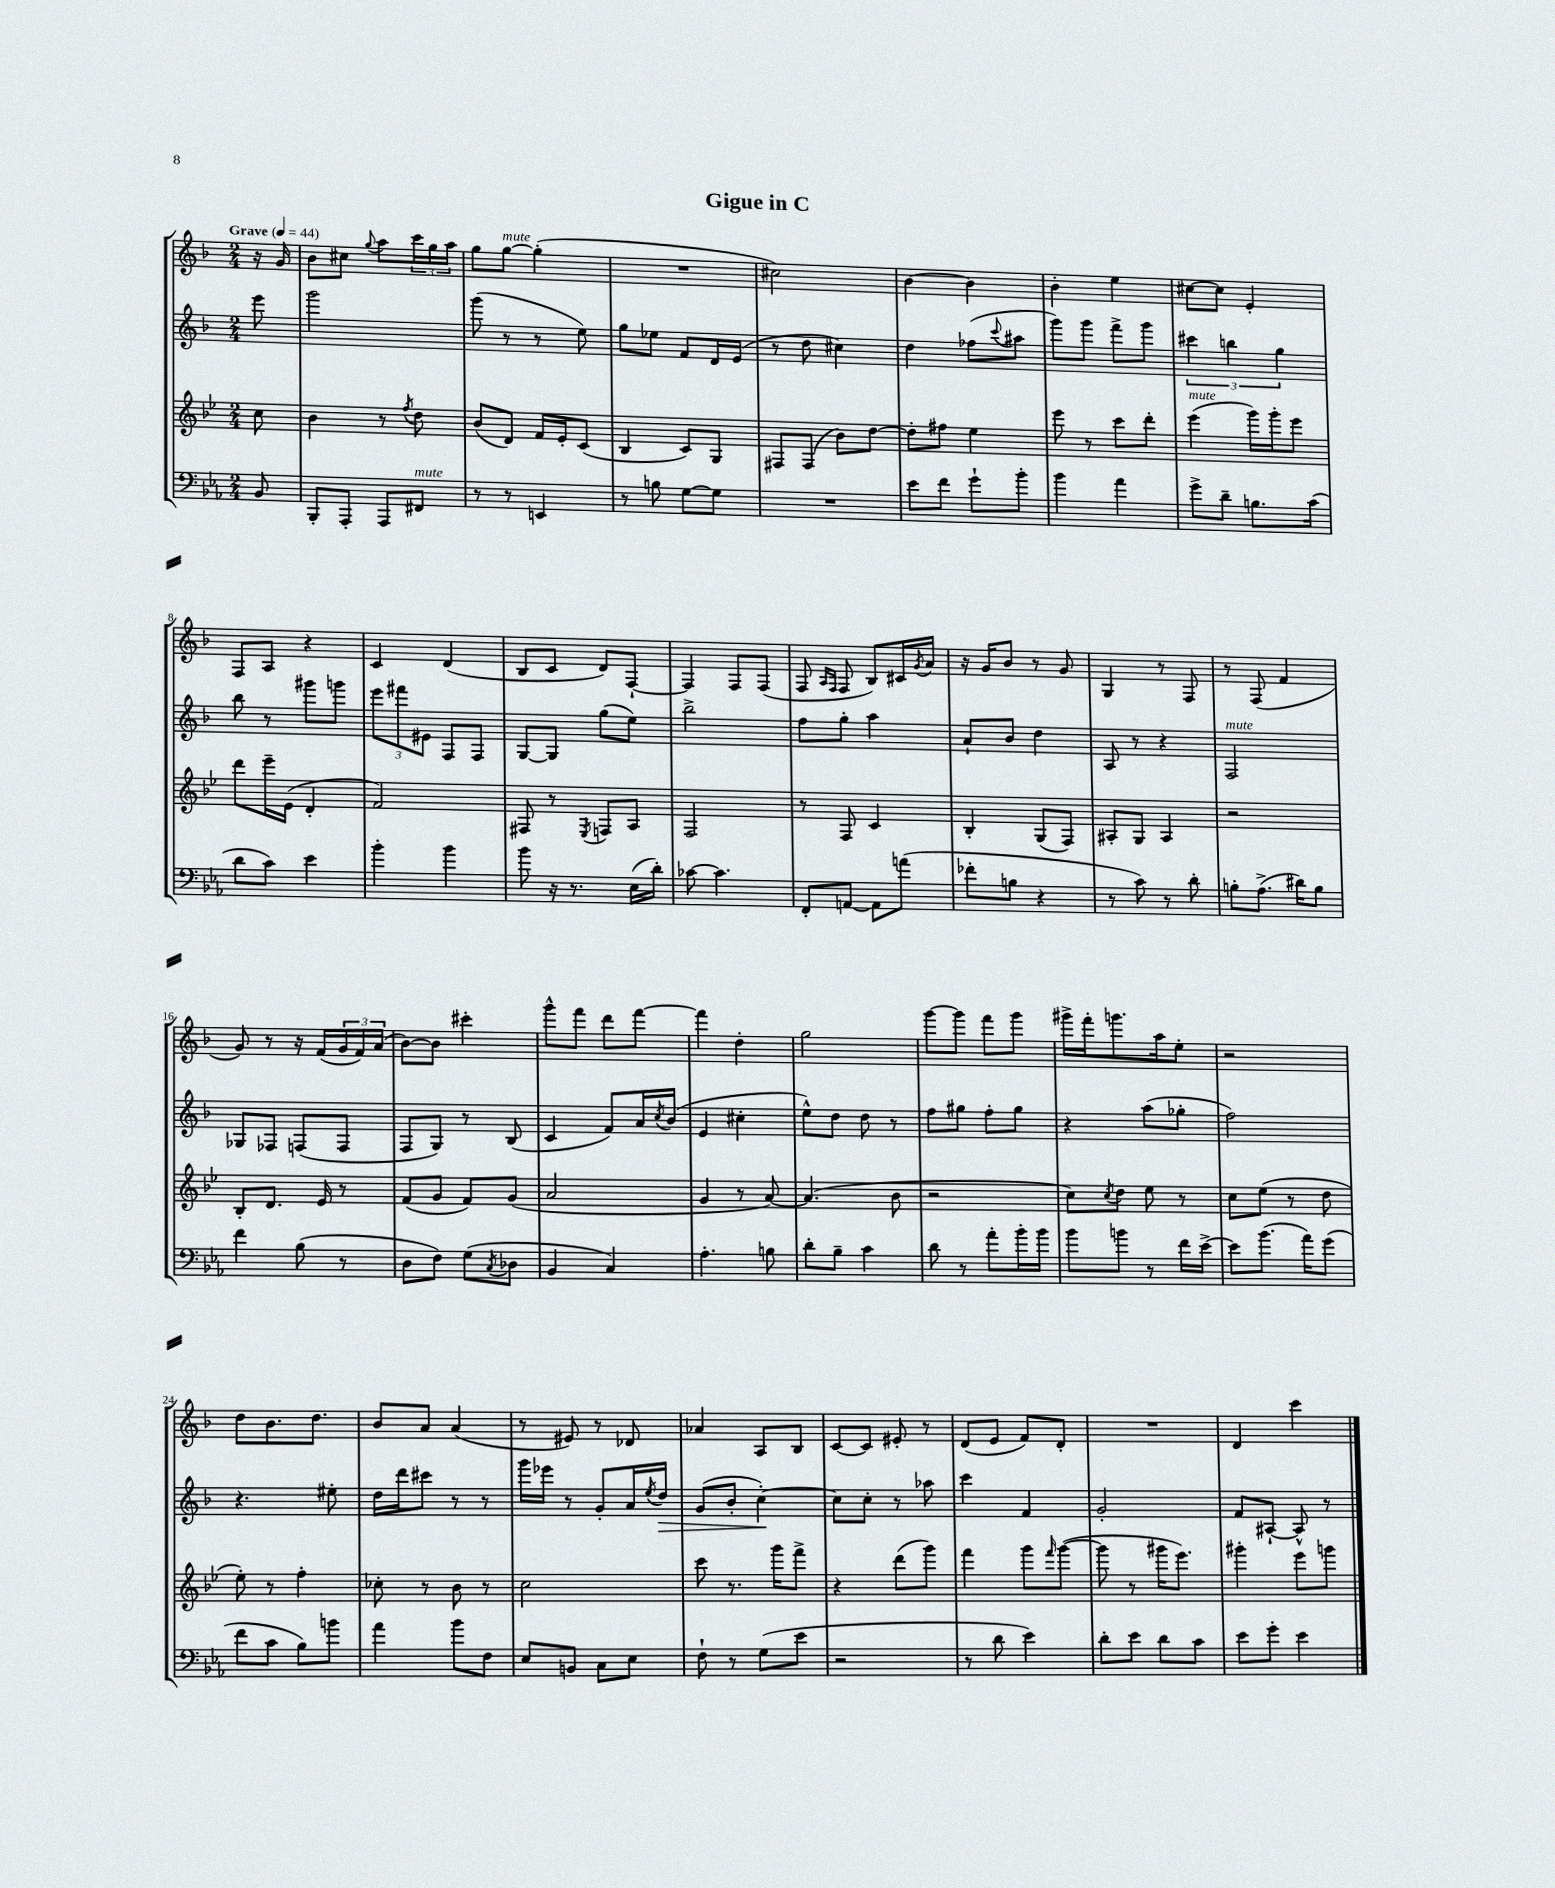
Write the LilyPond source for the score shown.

\header { title = "Gigue in C" }
<<
\new StaffGroup <<
\new Staff = "s0" {
    \clef treble \key f \major \numericTimeSignature \time 2/4 \partial 8 \tempo "Grave" 4 = 44
    r16 g'16 |
    bes'8 cis''8 \appoggiatura { g''8 } a''8 \tuplet 3/2 { c'''16 g''16 a''16 } |
    g''8 g''8~^\markup { \italic "mute" } g''4-.( |
    R2 |
    cis''2) |
    bes'4~ bes'4 |
    bes'4-. e''4 |
    cis''8~ cis''8 e'4-. |
    f8 a8 r4 |
    c'4 d'4( |
    bes8 c'8 d'8) f8~-! |
    f4 f8 f8( |
    f8 \grace { a16 f16 } f8 bes8) cis'16 \acciaccatura { g'8 } a'16 |
    r16 g'16 bes'8 r8 g'8 |
    g4 r8 f8 |
    r8 f8( f'4 |
    g'8) r8 r16 f'16( \tuplet 3/2 { g'16 f'16) a'16( } |
    bes'8~) bes'8 cis'''4-. |
    g'''8-^ f'''8 d'''8 f'''8~ |
    f'''4 d''4-. |
    g''2 |
    g'''8~ g'''8 f'''8 g'''8 |
    gis'''16-> f'''16-. g'''8. a''16 e''8-. |
    r2 |
    d''8 bes'8. d''8. |
    bes'8 a'8 a'4( |
    r8 eis'8) r8 des'8 |
    aes'4 a8 bes8 |
    c'8~ c'8 eis'8-. r8 |
    d'8( e'8 f'8) d'8-. |
    R2 |
    d'4 c'''4 \bar "|." |
}
\new Staff = "s1" {
    \clef treble \key f \major \numericTimeSignature \time 2/4 \partial 8
    e'''8 |
    g'''2 |
    g'''8( r8 r8 e''8) |
    g''8 ees''8 f'8 d'16 e'16( |
    r8 d''8 cis''4) |
    d''4 fes''8( \appoggiatura { c'''8 } ais''8 |
    g'''8) g'''8 f'''8-> g'''8 |
    \tuplet 3/2 { cis'''4 b''4 g''4 } |
    bes''8 r8 gis'''8 g'''8 |
    \tuplet 3/2 { e'''8 fis'''8 eis'8 } f8 f8 |
    g8~ g8 g''8( e''8) |
    bes''2-> |
    f''8 g''8-. a''4 |
    a'8-! bes'8 d''4 |
    a8 r8 r4 |
    f2^\markup { \italic "mute" } |
    ges8 fes8 f8( f8 |
    f8 g8) r8 bes8( |
    c'4 f'8) a'16 \acciaccatura { c''8 } bes'16( |
    e'4 cis''4-. |
    e''8-^) d''8 d''8 r8 |
    f''8 gis''8 f''8-. gis''8 |
    r4 a''8( ges''8-. |
    f''2) |
    r4. eis''8-. |
    d''16 d'''16 cis'''8 r8 r8 |
    g'''16 ees'''16 r8 g'8-. a'16 \acciaccatura { e''8 } d''16\> |
    g'8( bes'8-. c''4~-.\!) |
    c''8 c''8-. r8 aes''8 |
    c'''4 f'4 |
    g'2-. |
    f'8 ais8~-! ais8-^ r8 \bar "|." |
}
\new Staff = "s2" {
    \clef treble \key bes \major \numericTimeSignature \time 2/4 \partial 8
    c''8 |
    bes'4 r8 \acciaccatura { f''8 } d''8 |
    bes'8( d'8) f'16 ees'16-. c'8( |
    bes4 c'8) g8 |
    fis8 fis8( bes'8) d''8~ |
    d''8-. fis''8 ees''4 |
    ees'''8 r8 c'''8 d'''8-. |
    ees'''4^\markup { \italic "mute" }( g'''16) g'''16-. ees'''8 |
    d'''8 ees'''16-- ees'16( d'4-. |
    f'2) |
    fis8 r8 \acciaccatura { ees8 } f8 a8 |
    f2 |
    r8 f8 c'4 |
    bes4-. g8( f8) |
    ais8-. g8 ais4 |
    r2 |
    bes8-. d'8. ees'16 r8 |
    f'8( g'8 f'8) g'8( |
    a'2 |
    g'4 r8 a'8~) |
    a'4.( bes'8 |
    r2 |
    c''8) \acciaccatura { c''8 } d''8 ees''8 r8 |
    c''8 ees''8( r8 d''8 |
    ees''8-.) r8 f''4-. |
    ces''8-. r8 bes'8 r8 |
    c''2 |
    c'''8 r8. g'''16 f'''8-> |
    r4 d'''8( g'''8) |
    f'''4 g'''8 \grace { f'''16 } g'''8~( |
    g'''8 r8 gis'''16 ees'''8.) |
    gis'''4-. ees'''8 g'''8 \bar "|." |
}
\new Staff = "s3" {
    \clef bass \key ees \major \numericTimeSignature \time 2/4 \partial 8
    bes,8 |
    bes,,8-. aes,,8-. aes,,8 fis,8^\markup { \italic "mute" } |
    r8 r8 e,4 |
    r8 b8 g8~ g8 |
    R2 |
    ees'8 f'8 g'8-! bes'8-. |
    bes'4 aes'4 |
    g'8-> d'8-- b8. c'16( |
    d'8 c'8) ees'4 |
    bes'4-. bes'4 |
    bes'8 r16 r8. ees16( d'16-.) |
    ces'8~ ces'4. |
    f,8-. a,8~ a,8 a'8( |
    fes'8-. b8 r4 |
    r8 c'8) r8 d'8-. |
    b8-. aes8.->( dis'16) b8 |
    f'4 bes8( r8 |
    d8 f8) g8( \acciaccatura { c8 } des8 |
    bes,4 c4) |
    aes4.-. b8 |
    d'8-. bes8-- c'4 |
    d'8 r8 aes'8-. bes'16-. bes'16 |
    bes'8 b'8 r8 f'16 ees'16~-> |
    ees'8 bes'8.( aes'16) g'8( |
    f'8 c'8 bes8) b'8 |
    aes'4 bes'8 f8 |
    ees8 b,8 c8 ees8 |
    f8-! r8 g8( ees'8 |
    r2 |
    r8 d'8 ees'4) |
    d'8-. ees'8 d'8 c'8 |
    ees'8 g'8-. ees'4 \bar "|." |
}
>>
>>
